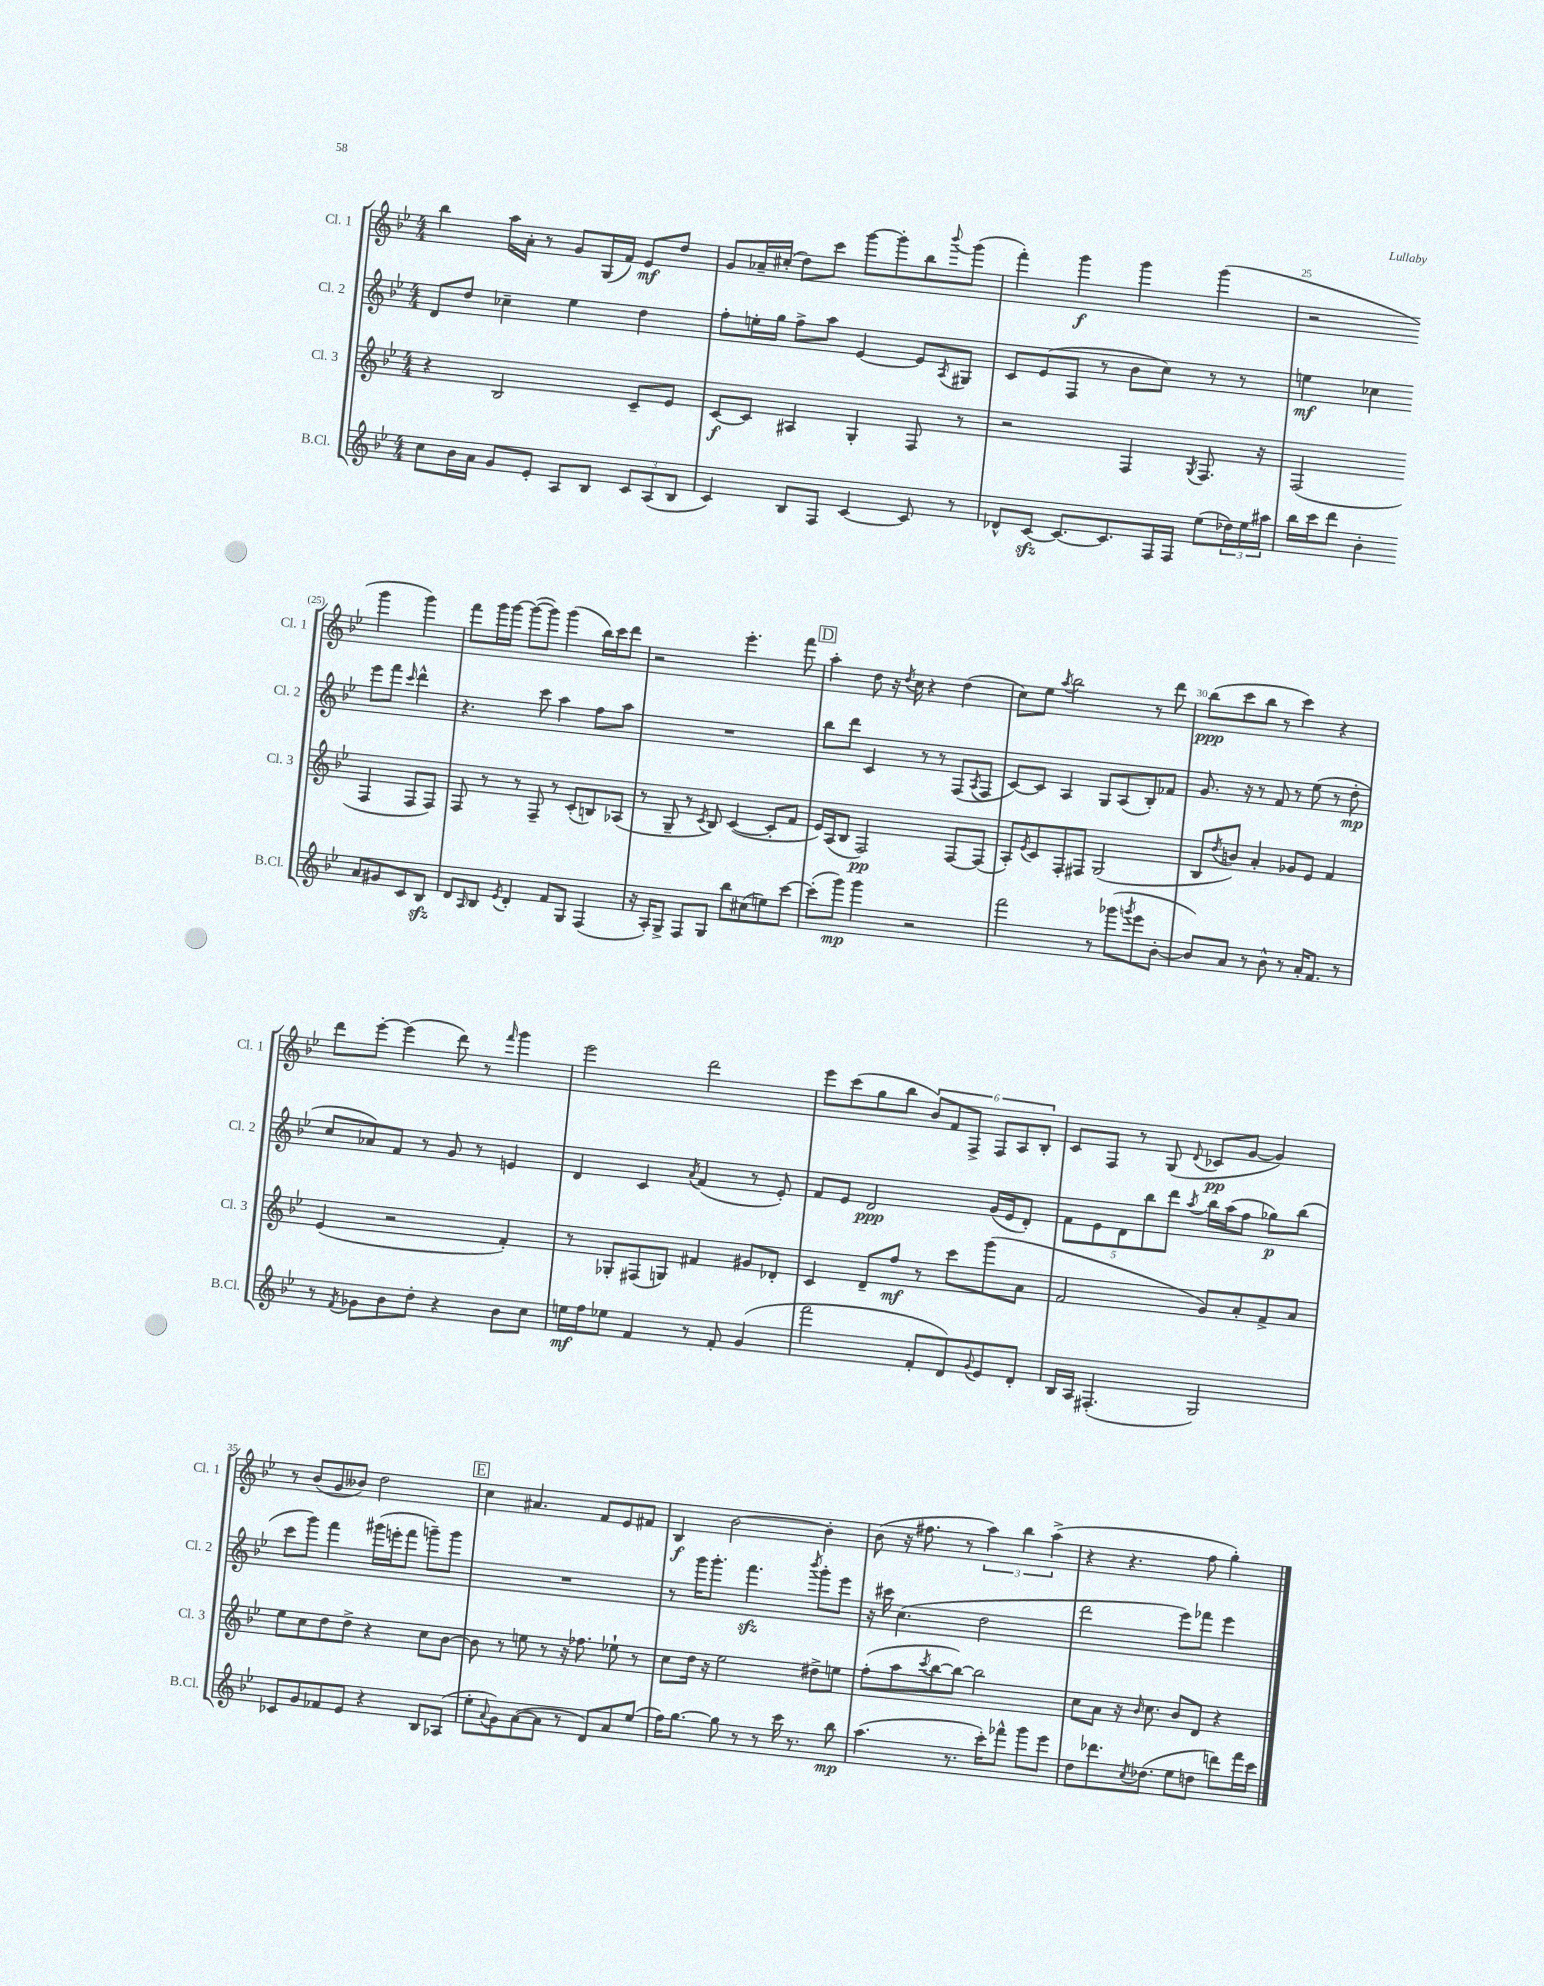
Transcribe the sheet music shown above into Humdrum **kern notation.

**kern	**kern	**kern	**kern
*staff4	*staff3	*staff2	*staff1
*clefG2	*clefG2	*clefG2	*clefG2
*k[b-e-]	*k[b-e-]	*k[b-e-]	*k[b-e-]
*M4/4	*M4/4	*M4/4	*M4/4
8cc	4r	8d	4bb-
16b-	.	8dd	.
16a	.	.	.
8g	2B-	4cc-~	16aa
.	.	.	16a'
8e-'	.	.	8r
8A	.	4ee-	8g
8B-	.	.	(16G
.	.	.	16f)
12c	8c~	4dd	8e-
(12A	.	.	.
.	8e-	.	8dd
12B-	.	.	.
=	=	=	=
4c)	[8c	8ff'	8g
.	8c]	16ee'	16a-~
.	.	16gg	(16cc#'
8B-	4A#	8ff^	8dd)
8F	.	8aa	8ccc
[4c	4G'	[4e-	[8ggg
.	.	.	8ggg']
8c]	8F	8e-]	8bb-
.	.	8qA	8qqbbb-
8r	8r	8G#	(8ggg
=	=	=	=
8d-^^	2r	8c	4fff')
[8c	.	(8e-	.
8.c_	.	8F	4ggg
.	.	8r	.
8.c]	.	.	.
.	4F	8b-	4ggg
16F	.	8cc)	.
16F	.	.	.
.	8qG	.	.
(8ee-	8.F	8r	(4ggg
24dd-)	.	8r	.
24ee-	.	.	.
.	16r	.	.
24aa#	.	.	.
=	=	=	=
16bb-	(2F	4ee	2r
16ccc	.	.	.
8ddd	.	.	.
4b-'	.	4cc-	.
8a	4F	8eee-	4ggg
8g#	.	8fff	.
.	.	16qqccc	.
8c	8F	4ddd^^	4ggg)
8B-	8F)	.	.
=	=	=	=
8d	8F	4.r	8fff
16qqA	.	.	.
8B-	8r	.	16ggg
.	.	.	[16ggg
8qe-	.	.	.
4d'	8r	.	(8ggg_
.	8F~	8ccc	8ggg])
8f	8r	4aa	(4ggg
8G	(8c'	.	.
(4F	8B)	8ff	16bb-)
.	.	.	16ccc
.	(8A-	8aa	8ddd
=	=	=	=
16r	8r	1r	2r
16A')	.	.	.
8G^	8G~	.	.
8F	8r	.	.
.	8qc	.	.
8G	8B-)	.	.
8bb-	([4c	.	4.eee-'
(8cc#	.	.	.
8ee)	8c']	.	.
[8ccc	8f	.	8fff
=	=	=	=
(8ccc']	16e-)	8bb-	4aa'
.	(16A	.	.
8ggg)	8B-	8ddd	.
4ggg	2F)	4c	8dd
.	.	.	16r
.	.	.	8qdd
.	.	.	16cc
2r	.	8r	4r
.	.	8r	.
.	[8F	(8F	(4dd
.	.	8qA	.
.	(8F]	8F	.
=	=	=	=
2fff	8A')	[8c)	8cc)
.	8qe-	.	.
.	8c	8c]	8ee-
.	.	.	8qaa
.	8F'	4A	2bb-
.	8F#	.	.
8r	(2G	8G	.
(8ggg-	.	(8A	.
8qggg	.	.	.
8eee-	.	8B-')	8r
[8b-'	.	8f-	8ddd
=	=	=	=
8b-])	8B-	8.g	(8bb-
.	8qdd	.	.
8a	8b)	.	8ccc
.	.	16r	.
8r	4a'	8r	8bb-
8b-^^	.	8f	8r
8r	8g-	8r	4ccc)
16a'	8e-	(8ee-	.
8.f	.	.	.
.	4f	8r	4r
8r	.	8dd'	.
=	=	=	=
8r	(4e-	8cc	8ddd
8qf	.	.	.
8g-	.	8a-)	[8eee-'
8b-	2r	8f	(4eee-]
8dd'	.	8r	.
4r	.	8g	8ddd)
.	.	8r	8r
.	.	.	16qqfff
8b-	4f')	4e	4ggg
8cc	.	.	.
=	=	=	=
16ee	8r	4d	2eee-
16ff	.	.	.
8ee-	8G-'	.	.
4f	(8F#	4c	.
.	8G)	.	.
.	.	8qa	.
8r	4f#	(4f	2ddd
8f'	.	.	.
(4g	8g#	8r	.
.	8d-'	8e-')	.
=	=	=	=
2fff	4c	8f	8eee-
.	.	8e-	(8ccc
.	8d~	2d	8gg
.	8ff	.	8bb-
8f'	8r	.	12b-)
.	.	.	12f
8d)	8ccc	.	.
.	.	.	12F^
8qqg	.	.	.
8e-	(8ggg	(16g	12F
.	.	16e-	.
.	.	.	12A
8d'	8a	8d')	.
.	.	.	12B-'
=	=	=	=
16B-	2f	10f	8c
16A	.	.	.
.	.	10e-	.
(4.F#'	.	.	8F
.	.	10d	.
.	.	.	8r
.	.	10bb-	.
.	.	.	(8G
.	.	10ddd	.
.	.	8qaa	8qqd
2G)	8g)	16bb-	8c-
.	.	(16aa	.
.	8a'	8ff	[8g
.	8f^	8gg-)	4g])
.	8a	(8bb-	.
=	=	=	=
8c-	8ee-	8ccc	8r
8g	8cc	8ggg)	(8b-
8f-	8dd	4fff	8g
8e-	8dd^	.	8b--)
4r	4r	(16ggg#	2dd
.	.	16eee'	.
.	.	8fff	.
8B-	8cc	8ggg~)	.
(8A-	[8b-	8ggg	.
=	=	=	=
8ee-'	8b-]	1r	4cc
8qqa	.	.	.
8g)	8r	.	.
([8a	8ee	.	4.a#
8a]	8r	.	.
8r	16r	.	.
.	8.ff-	.	.
8d)	.	.	8f
8a	8ee-`	.	8e-
(8ee-	8r	.	8f#
=	=	=	=
16ff)	8cc	8r	4B-
[8.gg	.	.	.
.	16dd	16ggg	.
.	16r	8.ggg'	.
8gg]	2ee-	.	[2b-
8r	.	4.fff	.
8r	.	.	.
16ccc	.	.	.
8.r	.	.	.
.	.	8qbbb-	.
.	8dd#^	8ggg'	4b-']
8bb-	8ee	8eee-	.
=	=	=	=
(4.aa	(8ff'	16r	(8b-
.	.	16ccc#	.
.	8aa	(4.cc	16r
.	.	.	8.ff#
.	8qccc	.	.
.	[8bb-	.	.
8.r	8bb-_)	.	8r
.	2bb-]	2dd	6aa)
16ccc')	.	.	.
8fff-^^	.	.	.
.	.	.	6bb-
8ggg	.	.	.
.	.	.	(6aa^
8eee-	.	.	.
=	=	=	=
8dd	8cc	2ddd	4r
8.ddd-	8a	.	.
.	16r	.	4.r
8qcc	16qqb-	.	.
(8.dd-	8.cc	.	.
8ee-	8b-	8eee-)	.
8dd	8d	8fff-	8ff
8ddd)	4r	4eee-	4gg')
16fff	.	.	.
16ccc	.	.	.
==	==	==	==
*-	*-	*-	*-
